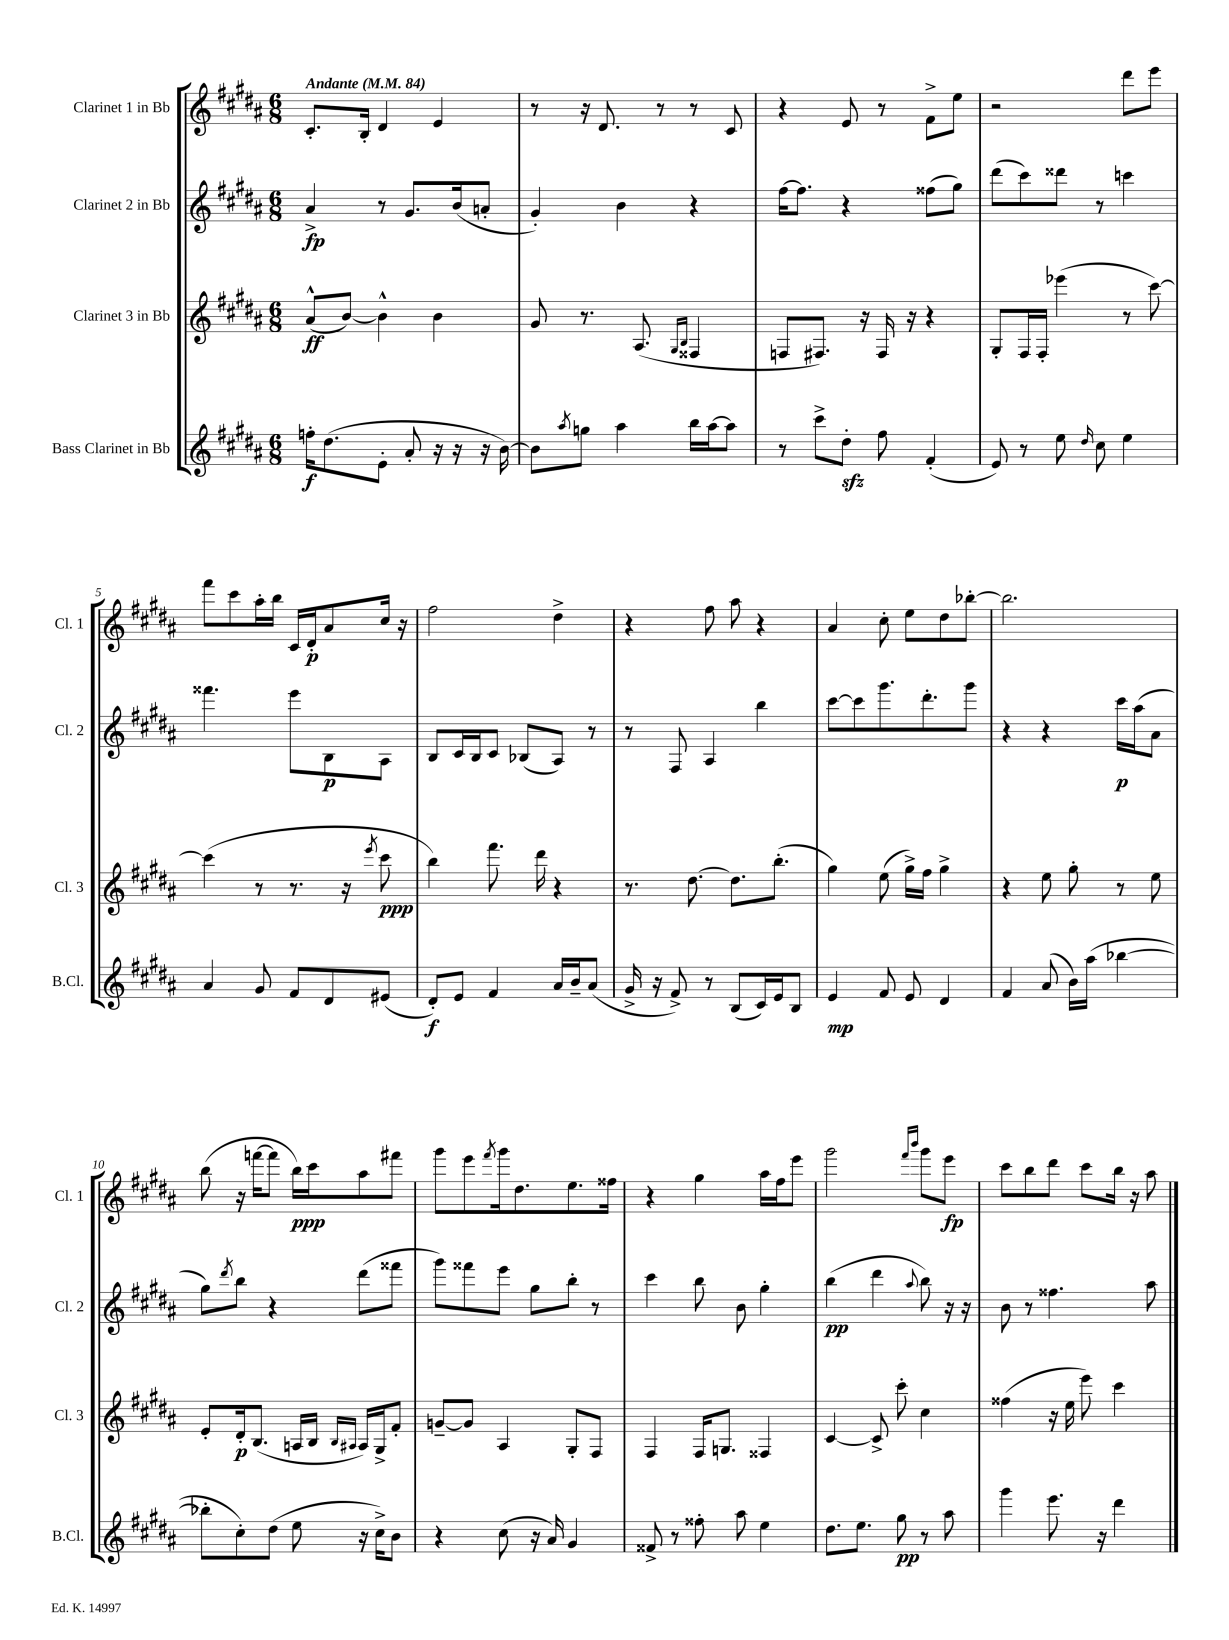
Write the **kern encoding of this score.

**kern	**kern	**kern	**kern
*staff4	*staff3	*staff2	*staff1
*clefG2	*clefG2	*clefG2	*clefG2
*k[f#c#g#d#a#]	*k[f#c#g#d#a#]	*k[f#c#g#d#a#]	*k[f#c#g#d#a#]
*M6/8	*M6/8	*M6/8	*M6/8
*MM84	*MM84	*MM84	*MM84
16ff'\LK	(8a#^^/L	4a#^/	8.c#'/L
(8.dd#\	.	.	.
.	[8b/J)	.	.
.	.	.	16B'/Jk
8e'\J	4b^^\]	8r	4d#/
8a#'/	.	8.g#/L	.
16r	4b\	.	4e/
16r	.	(16b/k	.
16r	.	8a'/J	.
[16b\)	.	.	.
=	=	=	=
8b\]L	8g#/	4g#'/)	8r
8qaa#/	.	.	.
8gg\J	8.r	.	16r
.	.	.	8.d#/
4aa#\	.	4b\	.
.	(8.A#/	.	.
.	.	.	8r
.	16qqG#/LL	.	.
.	16qqB/JJ	.	.
16bb\LL	4F##/	4r	8r
[16aa#\J	.	.	.
8aa#\]J	.	.	8c#/
=	=	=	=
8r	8F/L	[16ff#\LK	4r
.	.	8.ff#\]J	.
8ccc#^\L	8.F#/J)	.	.
8dd#'\J	.	4r	8e/
.	16r	.	.
8ff#\	16F#/	.	8r
.	16r	.	.
(4f#'/	4r	(8ff##\L	8f#^\L
.	.	8gg#\J)	8ee\J
=	=	=	=
8e/)	8G#'/L	(8ddd#\L	2r
8r	16F#/L	8ccc#\)	.
.	16F#'/JJ	.	.
8ee\	(4eee-\	8ddd##\J	.
16qqdd#/	.	.	.
8cc#\	.	8r	.
4ee\	8r	4ccc\	8ddd#\L
.	[8ccc#\)	.	8eee\J
=	=	=	=
4a#/	(4ccc#\]	4.fff##\	8fff#\L
.	.	.	8ccc#\
8g#/	8r	.	16aa#'\L
.	.	.	16bb\JJ
8f#/L	8.r	8eee\L	16c#/LL
.	.	.	16d#'/J
8d#/	.	8B\	8a#/
.	16r	.	.
.	8qeee/	.	.
(8e#/J	8ccc#\	8A#\J	16cc#/Jk
.	.	.	16r
=	=	=	=
8d#'/L)	4bb\)	8B/L	2ff#\
8e/J	.	16c#/L	.
.	.	16B/J	.
4f#/	8.fff#\	8c#/J	.
.	.	(8B-/L	.
.	16ddd#\	.	.
16a#/LL	4r	8A#/J)	4dd#^\
16b~/J	.	.	.
(8a#/J	.	8r	.
=	=	=	=
16g#^/	8.r	8r	4r
16r	.	.	.
8f#^/)	.	8F#/	.
.	[8.dd#\	.	.
8r	.	4A#/	8ff#\
(8B/L	8.dd#\]L	.	8aa#\
16c#/L)	.	4bb\	4r
16e/J	(8.bb'\J	.	.
8B/J	.	.	.
=	=	=	=
4e/	4gg#\)	[8ccc#\L	4a#/
.	.	8ccc#\]	.
8f#/	(8ee\	8.ggg#\	8cc#'\
8e/	16gg#^\LL)	.	8ee\L
.	16ff#\JJ	8.ddd#'\	.
4d#/	4gg#^\	.	8dd#\
.	.	8ggg#\J	[8bb-'\J
=	=	=	=
4f#/	4r	4r	2.bb-\]
(8a#/	8ee\	4r	.
16b\LL)	8gg#'\	.	.
(16aa#\JJ	.	.	.
[4bb-\	8r	16ccc#\LL	.
.	.	(16aa#\J	.
.	8ee\	8a#\J	.
=	=	=	=
8bb-'\]L	8e'/L	8gg#\L)	(8bb\
.	.	8qddd#/	.
8cc#'\)	16d#'/k	8bb\J	16r
.	(8.B/J	.	[16fff\LK
(8dd#\J	.	4r	8fff\]J
8ee\	16A/LL	.	16bb\LL)
.	16B/JJ	.	16ccc#\J
.	16qqB/LL	.	.
.	16qqA#/JJ	.	.
16r	16A#/LL)	(8ddd#\L	8aa#\
16cc#^\LK)	16G#^/J	.	.
8b\J	8f#'/J	8fff##\J	8fff#\J
=	=	=	=
4r	[8g~/L	8ggg#\L)	8ggg#\L
.	8g/]J	8fff##\	8eee\
.	.	.	8qfff#/
(8cc#\	4A#/	8eee\J	16ggg#\k
.	.	.	8.dd#\
16r	.	8gg#\L	.
16a#/)	.	.	.
4g#/	8G#'/L	8bb'\J	8.ee\
.	8F#/J	8r	.
.	.	.	16ff##\Jk
=	=	=	=
8f##^/	4F#/	4ccc#\	4r
8r	.	.	.
8ff##'\	16F#/LK	8bb\	4gg#\
.	8.G/J	.	.
8aa#\	.	8b\	.
4ee\	4F##/	4gg#'\	16aa#\LL
.	.	.	16ff#\J
.	.	.	8eee\J
=	=	=	=
8.dd#\L	[4c#/	(4bb\	2ggg#\
8.ee\J	.	.	.
.	8c#^/]	4ddd#\	.
8gg#\	8ccc#'\	.	.
.	.	.	16qqfff#/LL
.	.	8qqaa#/	16qqbbb/JJ
8r	4cc#\	8bb\)	8ggg#\L
8aa#\	.	16r	8eee\J
.	.	16r	.
=	=	=	=
4ggg#\	(4ff##\	8b\	8ccc#\L
.	.	8r	8bb\
8.eee\	16r	4.ff##\	8ddd#\J
.	16ee\	.	.
.	8eee\)	.	8ccc#\L
16r	.	.	.
4ddd#\	4ccc#\	.	16bb\Jk
.	.	.	16r
.	.	8aa#\	8aa#\
==	==	==	==
*-	*-	*-	*-
